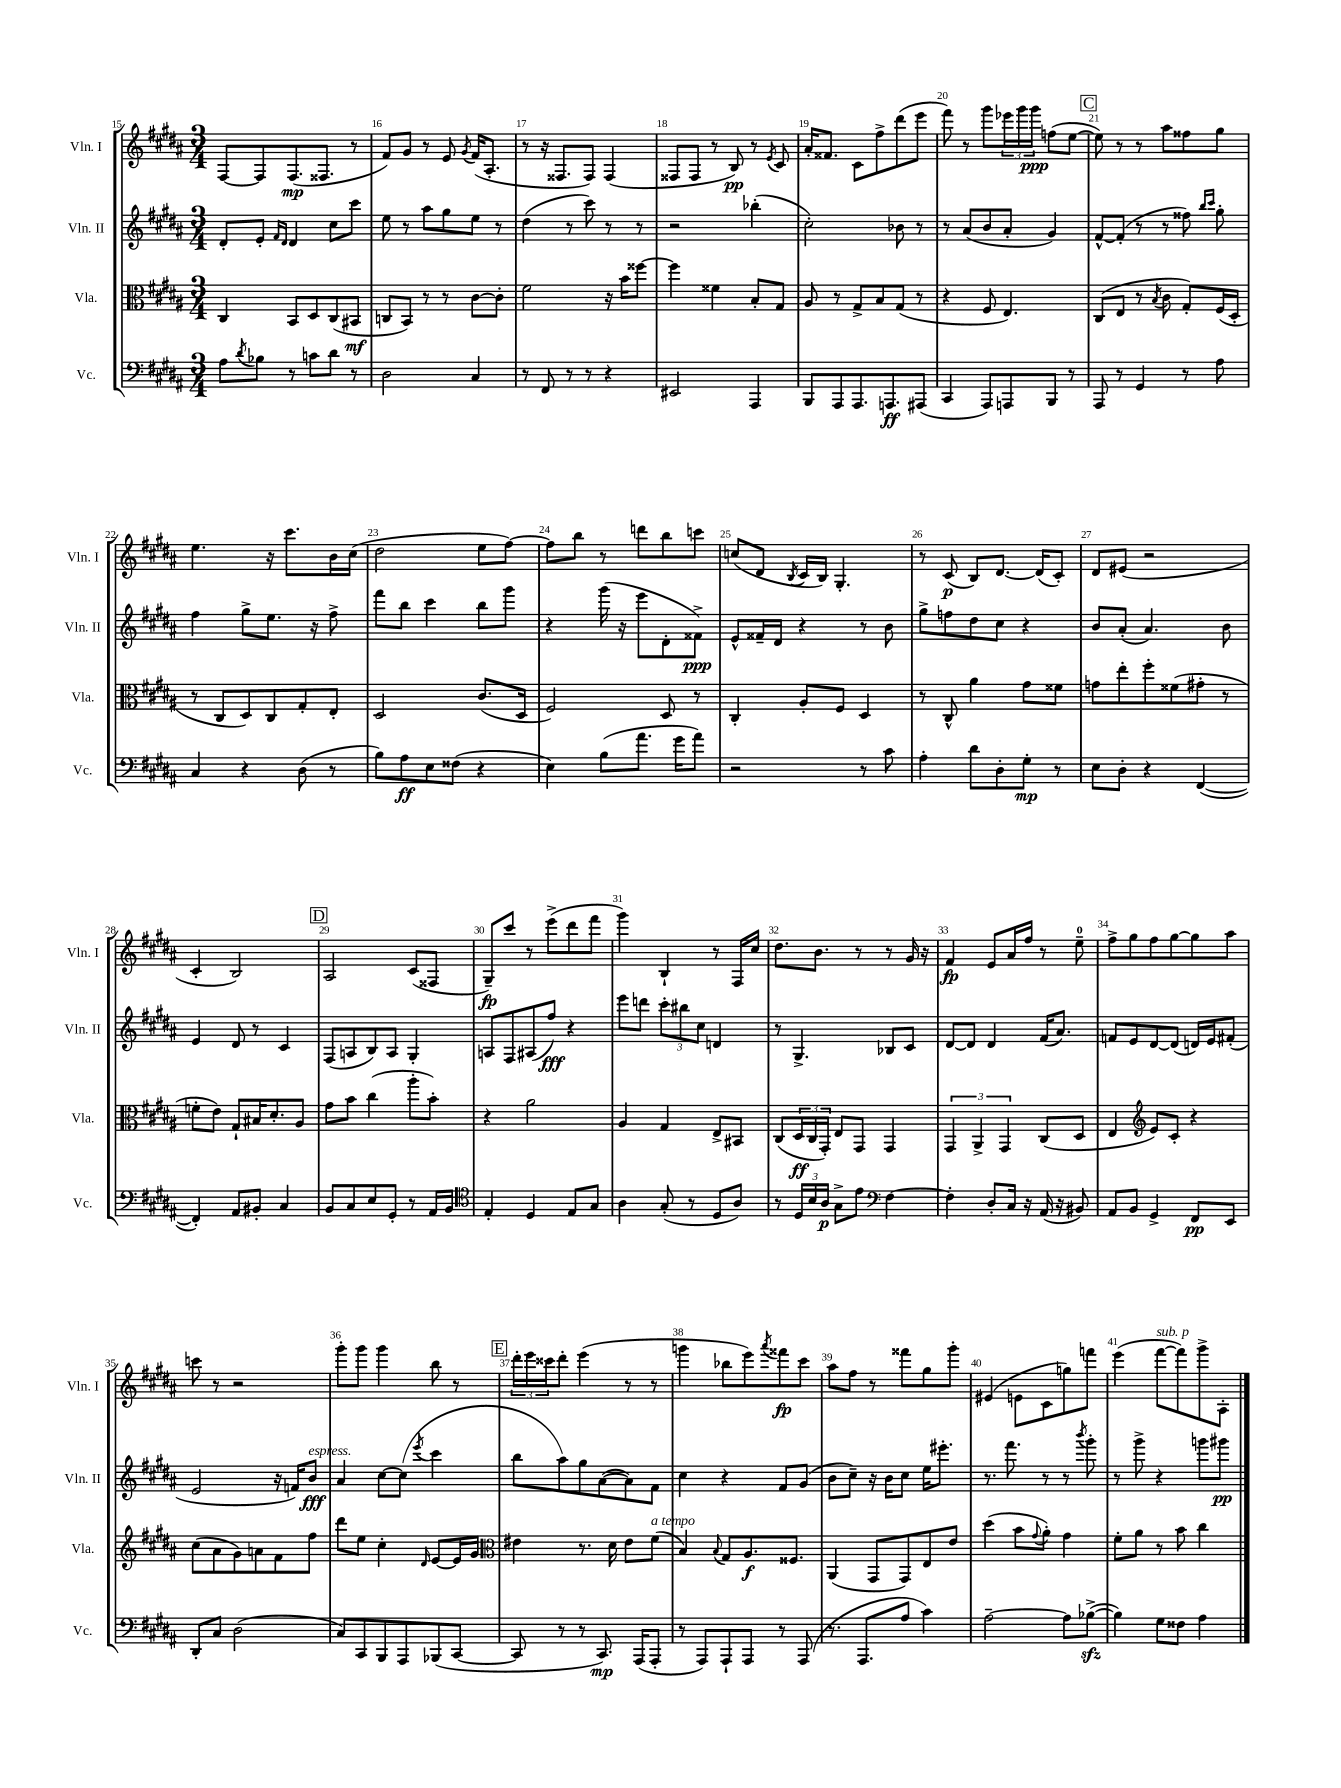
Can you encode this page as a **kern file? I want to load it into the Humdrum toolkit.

**kern	**kern	**kern	**kern
*staff4	*staff3	*staff2	*staff1
*clefF4	*clefC3	*clefG2	*clefG2
*k[f#c#g#d#a#]	*k[f#c#g#d#a#]	*k[f#c#g#d#a#]	*k[f#c#g#d#a#]
*M3/4	*M3/4	*M3/4	*M3/4
8A#	4C#	8d#'	[8F#
8qd#	.	.	.
8B-	.	8e'	8F#]
.	.	16qqf#	.
.	.	16qqd#	.
8r	8BB	4d#	(8.F#
8c	8D#	.	.
.	.	.	8.F##
8d#	(8C#	8cc#	.
8r	8BB#	8ccc#	8r
=	=	=	=
2D#	8C	8ee	8f#)
.	8BB)	8r	8g#
.	8r	8aa#	8r
.	8r	8gg#	8e
.	.	.	8qg#
4C#	[8c#	8ee	(16f#
.	.	.	8.A#'
.	8c#']	8r	.
=	=	=	=
8r	2f#	(4dd#	8r
8FF#	.	.	16r
.	.	.	8.F##
8r	.	8r	.
8r	.	8ccc#)	8F##)
4r	16r	8r	(4F##
.	16b	.	.
.	[8ff##	8r	.
=	=	=	=
2EE#	4ff##]	2r	8F##
.	.	.	8F##
.	4f##	.	8r
.	.	.	8B)
4AAA#	8B'	(4bb-'	8r
.	.	.	8qe
.	8G#	.	8c#
=	=	=	=
8BBB	8A#	2cc#')	16a#'
.	.	.	8.f##
8AAA#	8r	.	.
8.AAA#	8G#^	.	8c#
.	8B	.	8ff#^
8.AAA	.	.	.
.	(8G#	8b-	(8ddd#
(8AAA#	8r	8r	8eee
=	=	=	=
4CC#	4r	8r	8fff#)
.	.	(8a#	8r
8AAA#)	8F#	8b	8ggg#
8AAA	4.E)	8a#'	24eee-
.	.	.	24ggg#
.	.	.	24ggg#
8BBB	.	4g#)	(8ff
8r	.	.	[8ee
=	=	=	=
8AAA#	(8C#	[8f#^^	8ee])
8r	8E	(8f#']	8r
4GG#	8r	8r	8r
.	8qB	.	.
.	8c#	8r	8aa#
8r	8G#')	8ff##)	8ff##
.	.	16qqbb	.
.	.	16qqccc#	.
8A#	(16F#	8gg#'	8gg#
.	16D#'	.	.
=	=	=	=
4C#	8r	4ff#	4.ee
.	8C#	.	.
4r	8D#)	8gg#^	.
.	8C#	8.ee	16r
.	.	.	8.ccc#
(8D#	8G#'	.	.
.	.	16r	.
8r	8E'	8ff#^	16b
.	.	.	(16cc#
=	=	=	=
8B)	2D#	8fff#	2dd#
8A#	.	8bb	.
8E	.	4ccc#	.
(8F##	.	.	.
4r	(8.c#	8bb	8ee
.	.	8ggg#	[8ff#)
.	16D#	.	.
=	=	=	=
4E)	2F#)	4r	8ff#]
.	.	.	8bb
(8B	.	(16ggg#	8r
.	.	16r	.
8.a#	.	8eee	8ddd
.	8D#	8d#'	8bb
16g#	.	.	.
8a#)	8r	8f##^)	8ccc
=	=	=	=
2r	4C#'	8e^^	(8cc
.	.	16f##~	8d#
.	.	16d#	.
.	.	.	8qB
.	8A#'	4r	16c#
.	.	.	16B)
.	8F#	.	4.G#'
8r	4D#	8r	.
8c#	.	8b	.
=	=	=	=
4A#'	8r	8gg#^	8r
.	8C#^^	8ff	(8c#
8d#	4a#	8dd#	8B)
8D#'	.	8cc#	[8.d#
8G#'	8g#	4r	.
.	.	.	(16d#]
8r	8f##	.	8c#')
=	=	=	=
8E	8g	8b	8d#
8D#'	8ee'	(8a#'	(8e#
4r	8ff#'	4.a#)	2r
.	(8f##	.	.
([4FF#	8g#'	.	.
.	8r	8b	.
=	=	=	=
4FF#'])	8f'	4e	4c#'
.	8e)	.	.
8AA#	8G#`	8d#	2B)
8BB#'	16B#	8r	.
.	8.d#'	.	.
4C#	.	4c#	.
.	8A#	.	.
=	=	=	=
8BB	8g#	(8F#	2A#
8C#	8b	8A	.
8E	(4cc#	8B)	.
8GG#'	.	8A	.
8r	8aa#'	4G#'	(8c#
16AA#	8b')	.	8F##
16BB	.	.	.
=	=	=	=
*clefC4	*	*	*
4E'	4r	8A	8G#~)
.	.	8F#	8ccc#
4D#	2a#	(8A#	8r
.	.	8ff#)	(8eee^
8E	.	4r	8ddd#
8G#	.	.	8fff#
=	=	=	=
4A#	4A#	8eee	4ggg#)
.	.	8ddd	.
(8G#'	4G#	12ccc#'	4B`
.	.	12bb#	.
8r	.	.	.
.	.	12cc#	.
8D#	8E^	4d	8r
8A#)	8BB#	.	16F#
.	.	.	16cc#
=	=	=	=
8r	(8C#	8r	8.dd#
24D#	24D#	4.G#^	.
24B	24C#	.	.
.	.	.	8.b
24A#	24GG#')	.	.
8G#^	8E	.	.
8e	8GG#	.	8r
*clefF4	*	*	*
[4F#	4GG#	8B-	8r
.	.	8c#	16g#
.	.	.	16r
=	=	=	=
4F#']	6GG#	[8d#	4f#
.	.	8d#]	.
.	6AA#^	.	.
8D#'	.	4d#	8e
.	6GG#	.	.
16C#	.	.	16a#
16r	.	.	16ff#
(16AA#	(8C#	(16f#	8r
16r	.	8.a#)	.
8BB#)	8D#	.	8ee~
=	=	=	=
8AA#	4E	8f	8ff#^
8BB	.	8e	8gg#
*	*clefG2	*	*
4GG#^	8e)	[8d#	8ff#
.	8c#'	(8d#]	[8gg#
8FF#	4r	16d)	8gg#]
.	.	16e	.
8EE	.	(8f#'	8aa#
=	=	=	=
8DD#'	(8cc#	2e	8ccc
8C#	8a#	.	8r
(2D#	8g#)	.	2r
.	8a	.	.
.	8f#	16r	.
.	.	16f)	.
.	8ff#	8b	.
=	=	=	=
8C#)	8ddd#	4a#	8ggg#'
8CC#	8ee	.	8ggg#
8BBB	4cc#'	[8cc#	4ggg#
8AAA#	.	(8cc#]	.
.	16qqd#	8qeee	.
(8BBB-	[8e	4ccc#	8bb
[8CC#	16e]	.	8r
.	16g#	.	.
=	=	=	=
*	*clefC3	*	*
8CC#]	4e#	8bb	24ddd#'
.	.	.	24eee
.	.	.	24ccc##
8r	.	8aa#)	8ddd#'
8r	8.r	8gg#	(4eee
8.CC#)	.	([8a#	.
.	16d#	.	.
.	8e#	8a#])	8r
(16AAA#	.	.	.
8AAA#'	(8f#	8f#	8r
=	=	=	=
8r	4B)	4cc#	4ggg
8AAA#)	.	.	.
.	8qqB	.	.
8AAA#`	8G#	4r	8bb-
8AAA#	8.A#	.	8eee)
.	.	.	8qaaa#
8r	.	8f#	8fff##
.	8.F##	.	.
(8AAA#	.	(8g#	8ccc#
=	=	=	=
8.r	(4AA#	8b	8aa#
.	.	8cc#~)	8ff#
8.AAA#	.	.	.
.	8GG#	16r	8r
.	.	16b	.
8A#	8GG#)	8cc#	8fff##
4c#)	8E	16ee	8gg#
.	.	8.eee#'	.
.	8e	.	8ggg#'
=	=	=	=
[2A#~	(4dd#	8.r	(4e#
.	.	8.fff#	.
.	8b	.	8e
.	8qqg#	.	.
.	8a#')	8r	8c#
8A#]	4g#	8r	8gg)
.	.	8qbbb	.
([8B-^	.	8ggg#'	8fff
=	=	=	=
4B-])	8f#'	8r	(4eee
.	8a#	8ggg#^	.
8G#	8r	4r	[8fff#
8F##	8b	.	8fff#])
4A#	4cc#	8ggg	8ggg#^
.	.	8ggg#	8A#'
==	==	==	==
*-	*-	*-	*-
